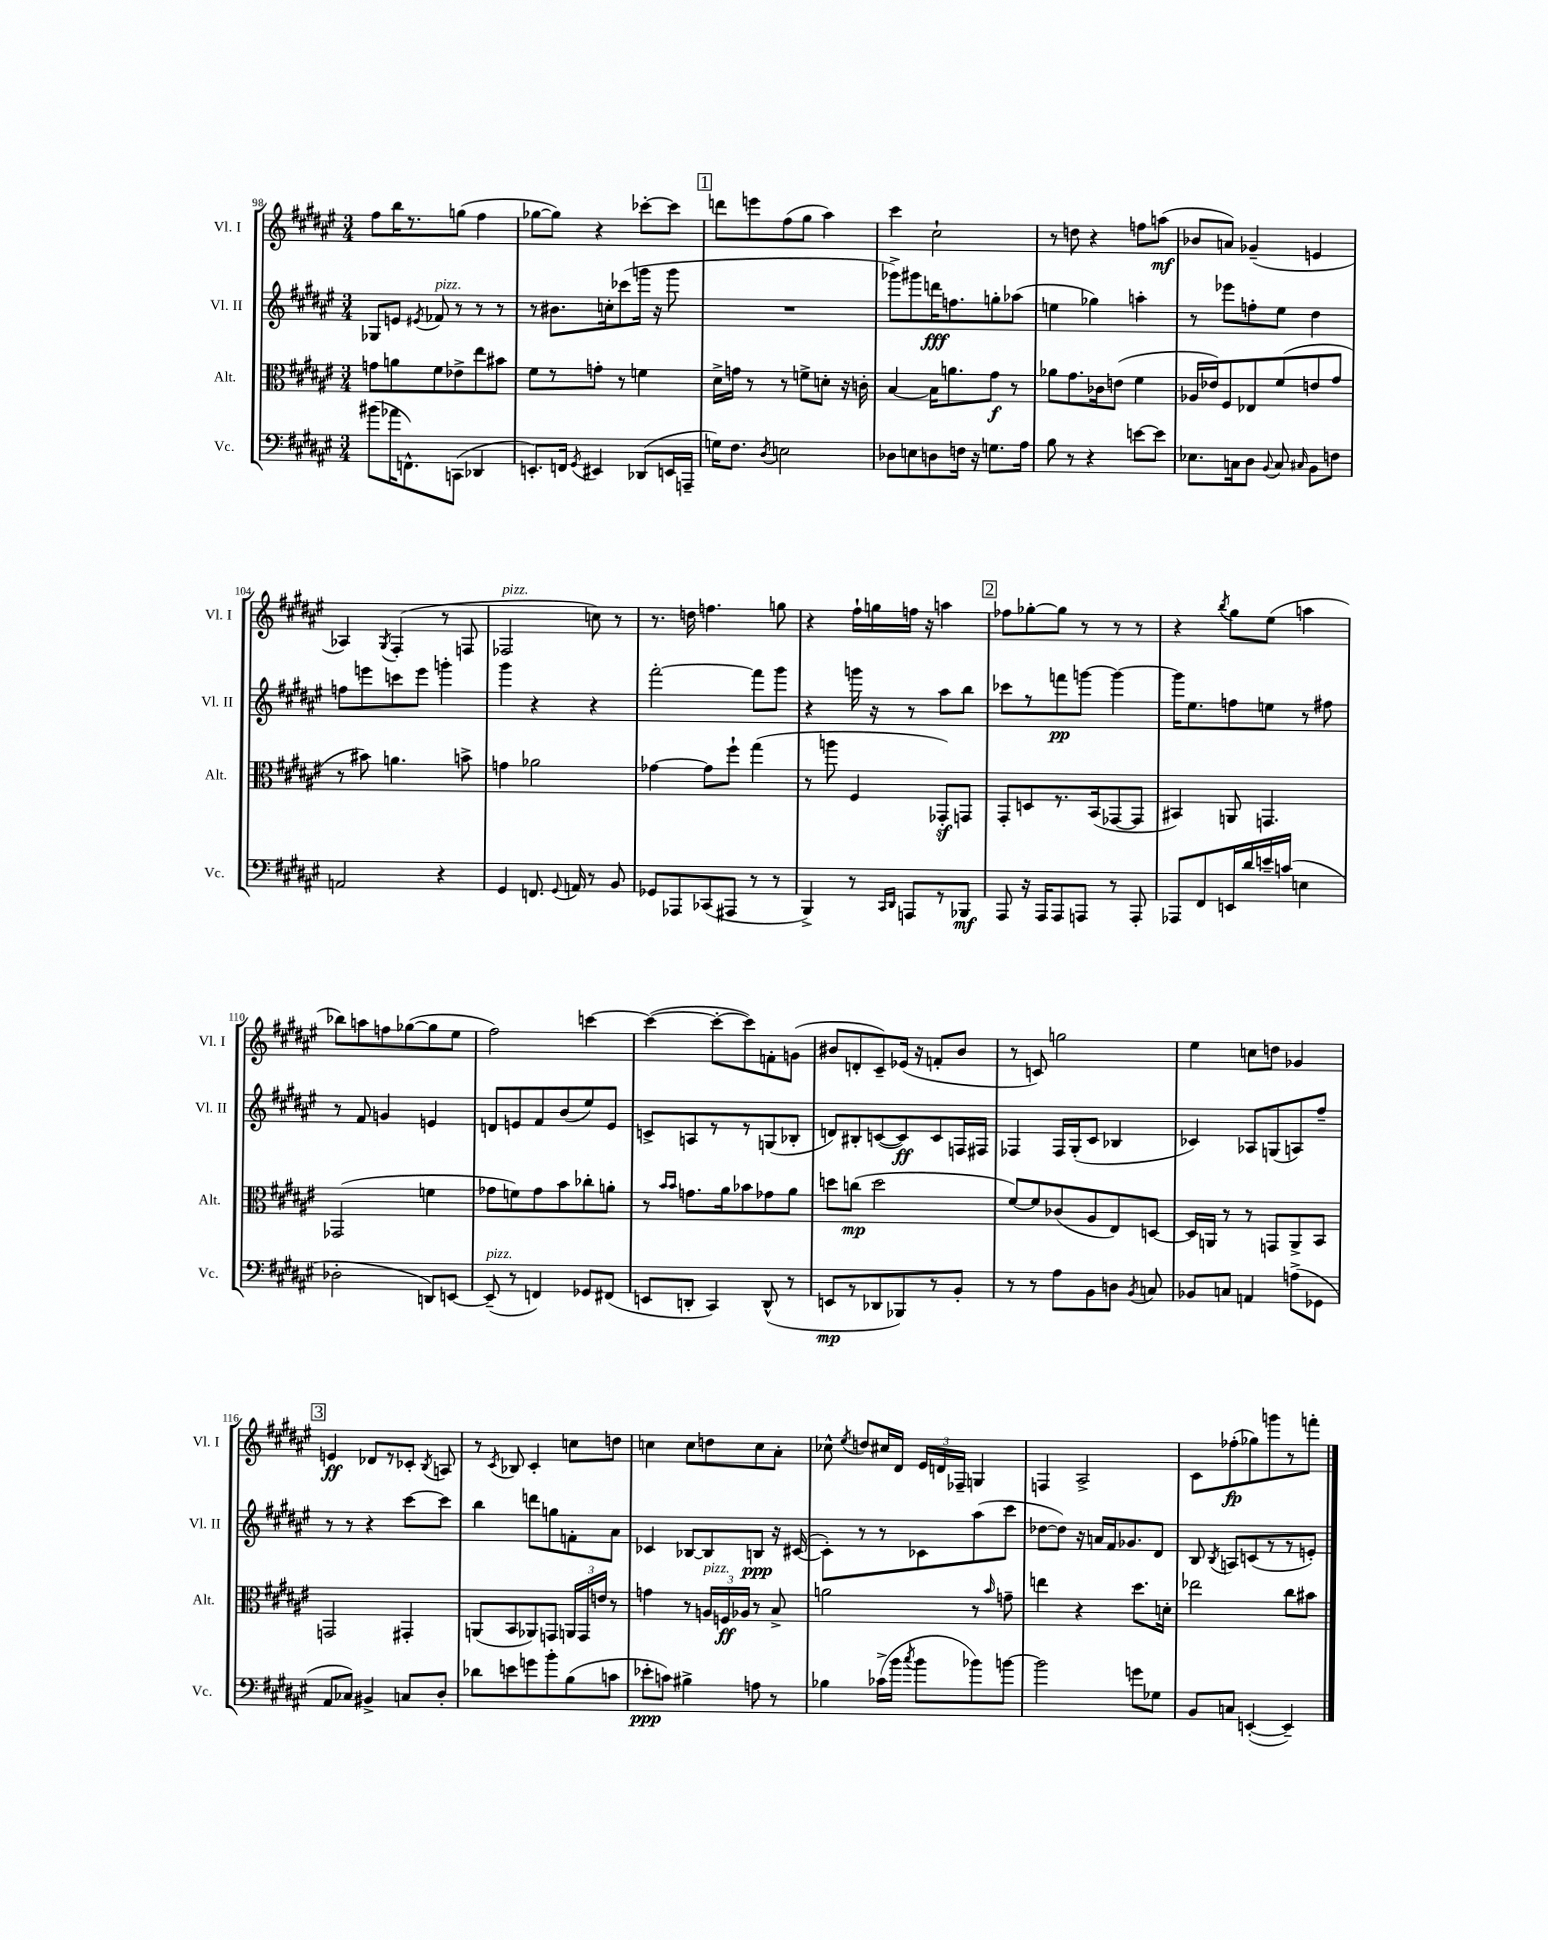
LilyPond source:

<<
\new StaffGroup <<
\new Staff = "s0" \with { instrumentName = "Vl. I" shortInstrumentName = "Vl. I" } {
    \clef treble \key fis \major \numericTimeSignature \time 3/4
    \autoBeamOff fis''8[ b''16 r8. g''8]( fis''4 |
    ges''8[~ ges''8]) r4 ces'''8[~-. ces'''8] |
    \mark \markup { \box "1" } d'''8[ e'''8 fis''8( gis''8] ais''4) |
    cis'''4 cis''2-! |
    r8 d''8 r4 f''8[ a''8]\mf( |
    bes'8[ a'8]) ges'4--( e'4 |
    aes4) \acciaccatura { gis8 } fis4-.( r8 f8 |
    fes2^\markup { \italic "pizz." } c''8) r8 |
    r8. d''16 f''4. g''8 |
    r4 fis''16[-! g''16 f''16] r16 a''4 |
    \mark \markup { \box "2" } fes''8[ ges''8~-. ges''8] r8 r8 r8 |
    r4 \acciaccatura { b''8 } gis''8[ eis''8]( a''4 |
    bes''8[) a''8 f''8 ges''8~( ges''8 eis''8] |
    fis''2) c'''4~ |
    c'''4~( c'''8[~-. c'''8) f'8-. g'8]( |
    bis'8[ d'8-. cis'8--) ees'16]( r16 f'8[-. bis'8] |
    r8 c'8) g''2 |
    eis''4 c''8[ d''8] ges'4 |
    \mark \markup { \box "3" } e'4\ff des'8[ r8 ces'8]-. \acciaccatura { b8 } a8 |
    r8 \acciaccatura { cis'8 } bes8 cis'4-. c''8[ d''8] |
    c''4 c''8[ d''8 c''8 ais'8]-. |
    ces''8-^ \acciaccatura { eis''8 } d''8[ cis''16 dis'16] \tuplet 3/2 { eis'16[ d'16 fes16]-- } g4 |
    f4 ais2-> |
    cis'8[ fes''8-.\fp( ges''8) g'''8 r8 f'''8]-. \bar "|." |
}
\new Staff = "s1" \with { instrumentName = "Vl. II" shortInstrumentName = "Vl. II" } {
    \clef treble \key fis \major \numericTimeSignature \time 3/4
    \autoBeamOff ges8[ e'8] \acciaccatura { eis'8 } fes'8^\markup { \italic "pizz." } r8 r8 r8 |
    r8 bis'8.[ c''16-. ces'''8( g'''16] r16 g'''8 |
    \mark \markup { \box "1" } R2. |
    ges'''8[->) gis'''8 d'''16\fff f''8. g''8-. aes''8]( |
    e''4 ges''4) a''4-. |
    r8 ees'''8[ f''8-. eis''8] dis''4 |
    f''8[ e'''8 c'''8 e'''8] g'''4-. |
    gis'''4 r4 r4 |
    fis'''2~-. fis'''8[ gis'''8] |
    r4 g'''16 r16 r8 ais''8[ b''8] |
    \mark \markup { \box "2" } ces'''8[ r8 f'''8\pp g'''8]~ g'''4~ |
    g'''16[ eis''8. f''8 e''8] r8 fis''8 |
    r8 fis'8 g'4 e'4 |
    d'8[ e'8 fis'8 b'8( eis''8) e'8] |
    c'8[-> a8 r8 r8 g8( bes8]-. |
    d'8[) bis8-. c'8~( c'8\ff) c'8 f16 fis16] |
    fes4 fes16[ gis16-.( cis'8] bes4 |
    ces'4) aes8[ g8( a8) fis''8]-- |
    \mark \markup { \box "3" } r8 r8 r4 cis'''8[~ cis'''8] |
    b''4 d'''8[ g''8 f'8-. ais'8] |
    ces'4 bes8[~ bes8 b8]\ppp r16 cis'16~( |
    cis'8[-.) r8 r8 ces'8 ais''8( cis'''8] |
    des''8[~ des''8]) r16 a'16[ fis'16 ges'8. dis'8] |
    b8 \acciaccatura { b8 } a8[ c'8( r8 r8 e'8]-.) \bar "|." |
}
\new Staff = "s2" \with { instrumentName = "Alt." shortInstrumentName = "Alt." } {
    \clef alto \key fis \major \numericTimeSignature \time 3/4
    \autoBeamOff g'8[ a'8 fis'8 ees'8-> eis''8 bis'8] |
    fis'8[ r8 g'8]-. r8 f'4 |
    \mark \markup { \box "1" } dis'16[-> g'16] r8 r8 f'8[-> d'8]-. r16 c'16-. |
    b4~ b16[ a'8. gis'8]\f r8 |
    aes'8[ gis'8. ces'16 e'8]( fis'4 |
    aes16[ ees'16) fis8 ees8 fis'8( e'8 gis'8] |
    r8 bis'8) a'4. b'8-> |
    g'4 aes'2 |
    ges'4~ ges'8[ fis''8]-! gis''4( |
    r8 a''8 fis4 ges,8[-.\sf) g,8] |
    \mark \markup { \box "2" } gis,8[-. d8 r8. b,16( ges,8~ ges,8] |
    bis,4) a,8 g,4. |
    ges,2( f'4 |
    ges'8[ f'8) ges'8 b'8 ces''8-. a'8]-. |
    r8 \grace { b'16[ b'16] } g'8.[ ais'16 bes'8 ges'8 ais'8] |
    d''8[ c''8]\mp( d''2 |
    fis'8[~) fis'8 ces'8( ais8 eis8) d8]~ |
    d16[ a,16] r8 r8 g,8[ a,8-> b,8] |
    \mark \markup { \box "3" } g,2 gis,4-. |
    a,8[( b,8 aes,8) g,8] \tuplet 3/2 { a,16[ g,16 e'16] } r8 |
    g'4 r8 \tuplet 3/2 { a16[^\markup { \italic "pizz." } f16\ff aes16] } r8 b8-> |
    a'2 r8 \grace { b'16 } g'8-- |
    e''4 r4 dis''8.[ d'16]-. |
    ees''2 cis''8[ bis'8] \bar "|." |
}
\new Staff = "s3" \with { instrumentName = "Vc." shortInstrumentName = "Vc." } {
    \clef bass \key fis \major \numericTimeSignature \time 3/4
    \autoBeamOff bis'8[( aes'16 f,8.-^) c,8]( des,4 |
    e,8.[-.) f,16] \acciaccatura { gis,8 } eis,4 des,8[( e,16 a,,16]-- |
    \mark \markup { \box "1" } g16[) fis8.] \acciaccatura { dis8 } e2 |
    des8[ e8 d8 f16] r16 g8.[ ais16] |
    b8 r8 r4 e'8[~ e'8] |
    ees8.[ c16 dis8] \appoggiatura { b,8 } c8 \grace { cis16 } b,8[ f8] |
    a,2 r4 |
    gis,4 f,8. \appoggiatura { gis,8 } a,16 r8 b,8 |
    ges,8[ aes,,8 ces,8( ais,,8] r8 r8 |
    b,,4->) r8 \grace { cis,16[ dis,16] } a,,8[ r8 bes,,8]\mf |
    \mark \markup { \box "2" } ais,,8 r16 ais,,16[ ais,,8 a,,8] r8 a,,8-. |
    aes,,8[ fis,8 e,16 dis'16 e'16-- c'16]( e4 |
    des2-. d,8[) e,8]~ |
    e,8--^\markup { \italic "pizz." }( r8 f,4) ges,8[ fis,8]( |
    e,8[ d,8]-. cis,4) d,8-^( r8 |
    e,8[\mp r8 des,8 bes,,8) r8 b,8]-. |
    r8 r8 ais8[ b,8 d8] \acciaccatura { b,8 } c8 |
    bes,8[ c8] a,4 a8[->( ges,8] |
    \mark \markup { \box "3" } ais,8[ ces8]) bis,4-> c8[ dis8]-. |
    des'8[ e'8 g'8 b'8-. b8( c'8] |
    ees'8[-.\ppp c'8]) bis4-> a8 r8 |
    bes4 ces'16[->( b'16] \acciaccatura { cis''8 } b'8[ bes'8) b'8]~ |
    b'2 g'8[ ges8] |
    b,8[ c8] e,4~-.( e,4--) \bar "|." |
}
>>
>>
\layout { \context { \Score currentBarNumber = #98 } }
